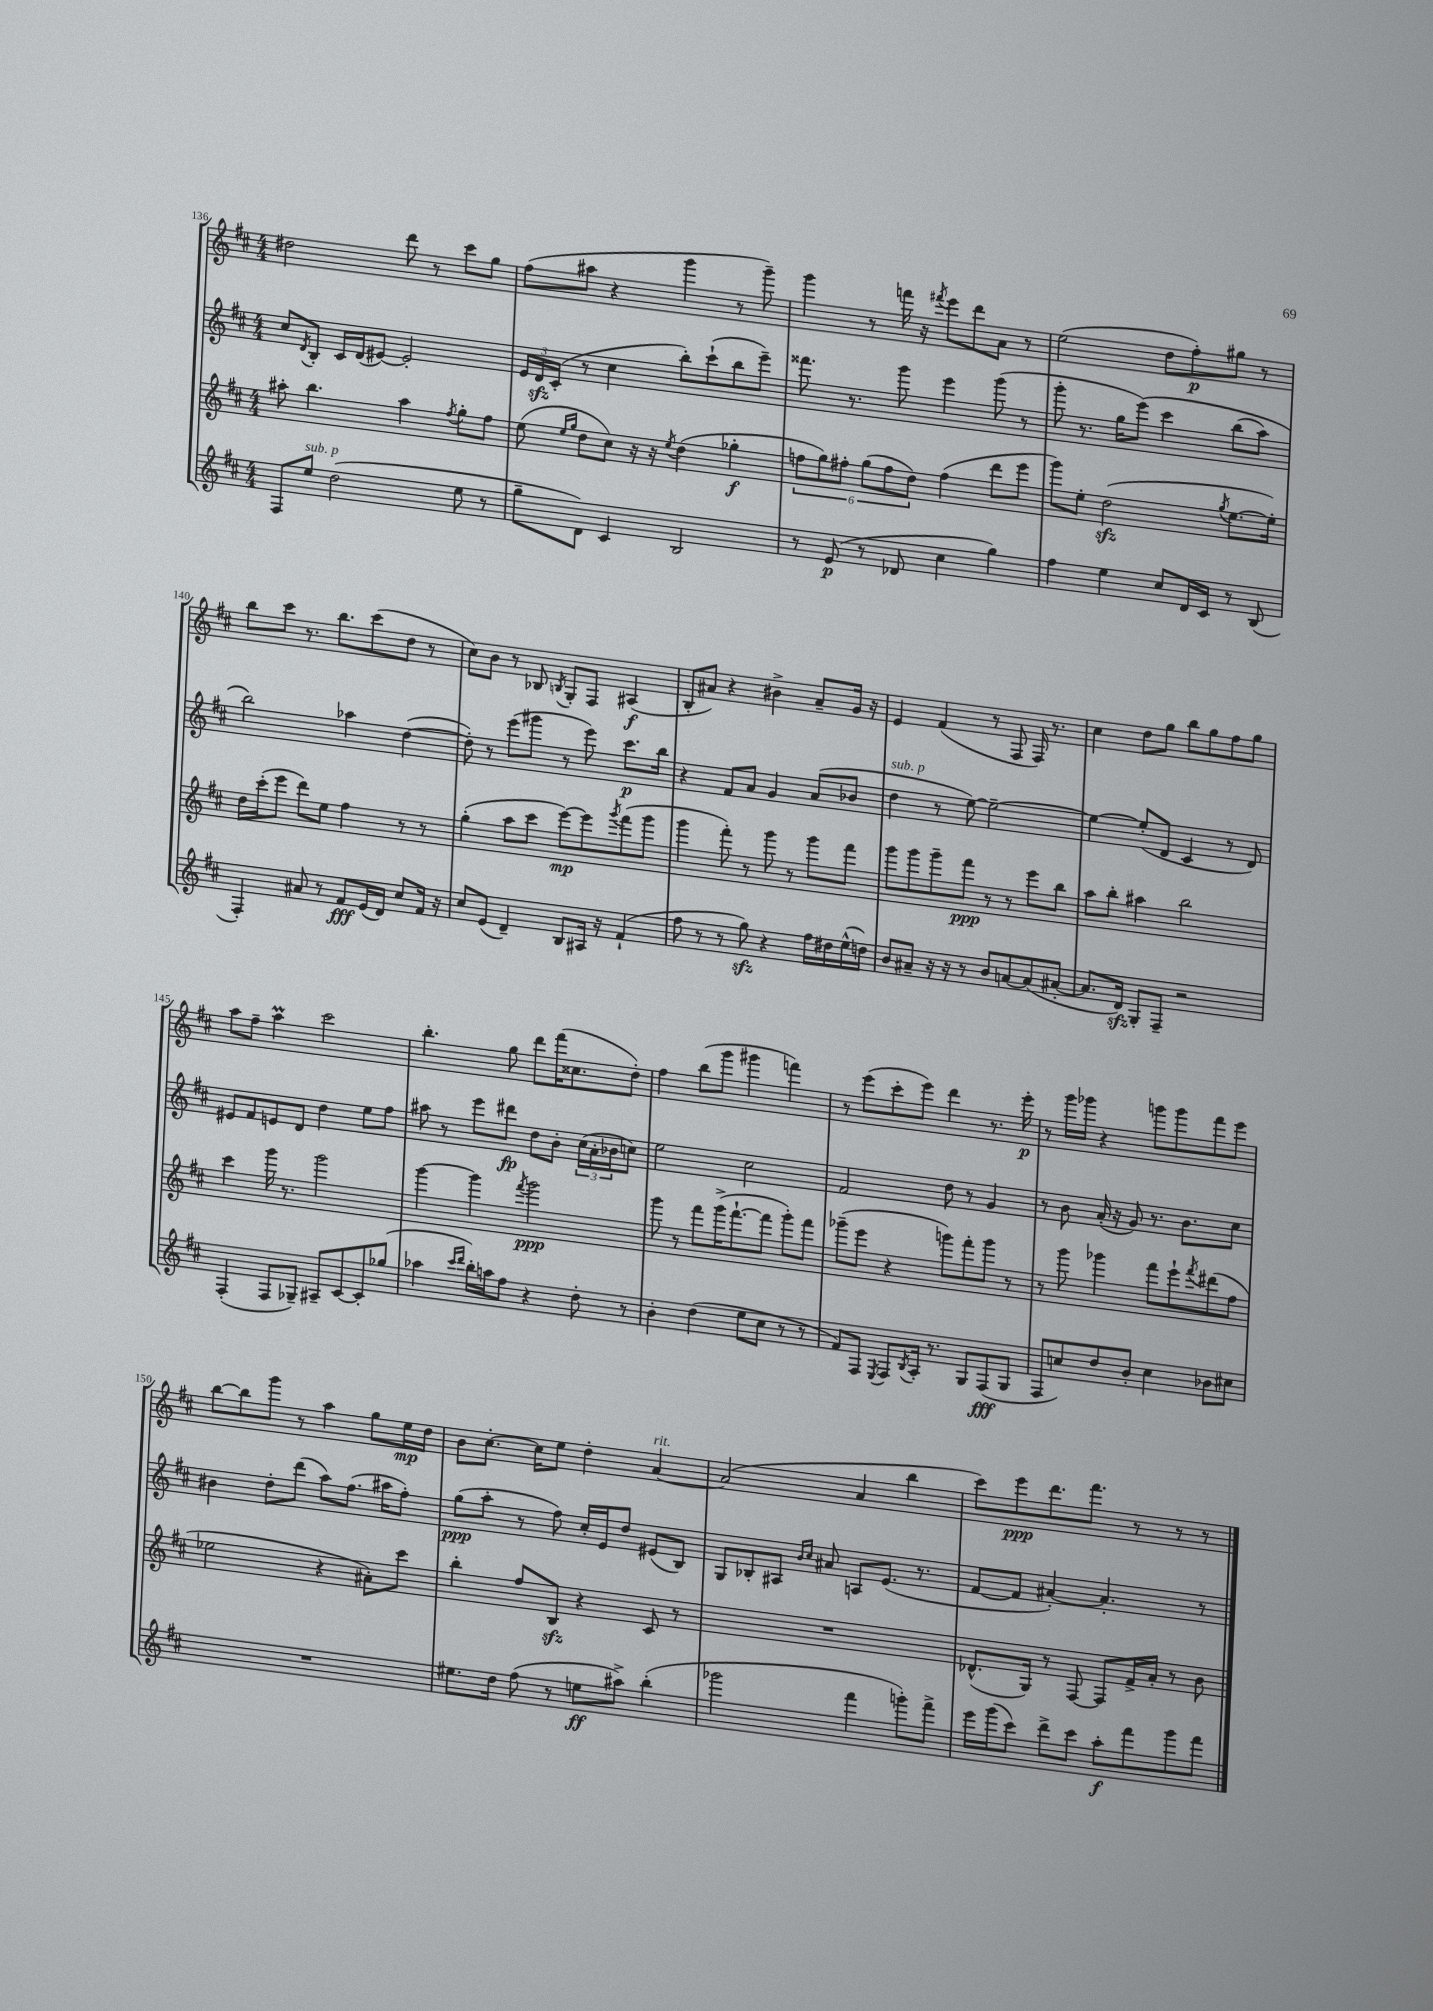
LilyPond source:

<<
\new StaffGroup <<
\new Staff = "s0" {
    \clef treble \key d \major \numericTimeSignature \time 4/4
    dis''2 d'''8 r8 cis'''8 g''8 |
    fis''8( ais''8 r4 g'''4 r8 g'''8--) |
    g'''4 r8 f'''16 r16 \acciaccatura { fis'''8 } e'''8 d'''8 a'8 r8 |
    e''2( d''8 fis''8-.\p) gis''8 r8 |
    b''8 cis'''8 r8. b''8. cis'''8( d''8 r8 |
    cis''8) b'8 r8 bes8 \acciaccatura { b8 } g8-. fis8 ais4\f( |
    b8-. ais'8) r4 bis'4-> ais'8-- g'16 r16 |
    e'4 fis'4( r8 fis8 fis16) r8. |
    cis''4 d''8 g''8 b''8 g''8 fis''8 g''8 |
    a''8 fis''8-- a''4\prall cis'''2 |
    b''4.-. g''8 d'''8 fis'''16( cisis''8. d''8-.) |
    fis''4 b''8( g'''8 gis'''4 f'''4) |
    r8 e'''8( cis'''8-. e'''8) d'''4 r8. e'''16-.\p |
    r8 g'''16 ges'''16 r4 g'''8 g'''8 fis'''8 e'''8 |
    b''8~ b''8 g'''8 r8 a''4 g''8 e''16\mp d''16 |
    b'8 cis''8.~-. cis''16 e''8 d''4-. a'4~^\markup { \italic "rit." } |
    a'2( a'4 b''4 |
    cis'''8) e'''8\ppp d'''8. fis'''8. r8 r8 r8 \bar "|." |
}
\new Staff = "s1" {
    \clef treble \key d \major \numericTimeSignature \time 4/4
    cis''8 \acciaccatura { d'8 } b8-. cis'16 d'16( eis'8~) eis'2-. |
    \tuplet 3/2 { e'16 d'16\sfz cis'16-.( } r8 cis''4 b''8-.) cis'''8-!( b''8 e'''8--) |
    fisis'''8. r8. g'''8 e'''4 g'''8( r8 |
    g'''8-. r8. g''16 e'''8)\( cis'''4 b''8( a''8) |
    b''2\) aes''4 d''4~( |
    d''8-.) r8 e'''8( gis'''8 r8 e'''8) cis'''8.\p b''16 |
    r4 fis'8 a'8 g'4 a'8( bes'8 |
    d''4^\markup { \italic "sub. p" } r8 e''8~) e''2~-- |
    e''4~ e''8-.( d'8 cis'4 r8 d'8) |
    eis'8 fis'8 e'8 d'8 d''4 e''8 fis''8 |
    ais''8 r8 e'''8 dis'''8\fp d''8 b'8-. \tuplet 3/2 { cis''16( a'16-. bes'16 } c''8) |
    e''2 cis''2 |
    fis'2 d''8 r8 g'4 |
    r8 b'8 a'16-.( r16 g'8) r8. b'8. cis''8 |
    bis'4 d''8-. d'''8( a''8) fis''8.( ais''16 fis''8-.) |
    g''8\ppp( a''8-. r8 fis''8) cis''16-. e'16 d''8 eis'8( b8) |
    g8 bes8-. ais8 \grace { b'16 cis''16 } ais'8 a8 e'8.( r8. |
    fis'8~ fis'8 ais'4~-.) ais'4.-. r8 \bar "|." |
}
\new Staff = "s2" {
    \clef treble \key d \major \numericTimeSignature \time 4/4
    ais''8-. b''4. ais''4 \acciaccatura { fis''8 } g''8-. fis''8 |
    e''8( \grace { e''16 g''16 } d''8 cis''8) r16 r16 \acciaccatura { e''8 } d''4( ges''4-.\f |
    \tuplet 6/4 { f''8 g''8) fis''8-. g''8( fis''8 d''8) } fis''4( d'''8 e'''8 |
    g'''8) e''8-. d''2\sfz( \acciaccatura { g''8 } e''8.~ e''16-.) |
    d''16 cis'''16-.( e'''8 d'''8) e''8 fis''4 r8 r8 |
    g''4-.( a''8 cis'''8 e'''8~\mp) e'''8 \acciaccatura { g'''8 } fis'''8( g'''8 |
    g'''4 fis'''8-.) r8 g'''8 r8 g'''8 fis'''8 |
    g'''8 g'''8 g'''8-- fis'''8\ppp r8 r8 e'''8 b''8 |
    a''8 b''8-. ais''4 b''2 |
    cis'''4 g'''16 r8. g'''2 |
    g'''4~ g'''4 \acciaccatura { fis'''8 } g'''2\ppp |
    g'''8 r8 fis'''8 g'''16->( fis'''8.~-! fis'''8 g'''8-.) fis'''8 |
    ges'''8--( e'''8 r4 g'''8) fis'''8-. g'''8 r8 |
    r8 g'''8 ges'''4 fis'''8 e'''8-! \acciaccatura { fis'''8 } dis'''8( fis''8 |
    ees''2 r4 ais'8-.) cis'''8 |
    b''4-. fis''8 b8\sfz r4 cis'8 r8 |
    R1 |
    des'8.-^( g16) r8 fis8~ fis8 fis'16-> a'16-. r8 b'8 \bar "|." |
}
\new Staff = "s3" {
    \clef treble \key d \major \numericTimeSignature \time 4/4
    fis8 e''8^\markup { \italic "sub. p" } d''2( e''8 r8 |
    g''8-- d'8) cis'4 b2 |
    r8 e'8\p( r8 des'8 cis''4 g''4) |
    fis''4 e''4 cis''8 d'16 cis'16 r8 b8( |
    fis4-.) ais'8 r8 fis'8\fff e'16( d'16) cis''8 fis'16 r16 |
    cis''8 e'8( d'4--) b8 ais16 r16 fis'4-!( |
    fis''8 r8 r8 g''8\sfz) r4 fis''16 dis''16 e''16-^( d''16) |
    b'8 ais'8-- r16 r16 r8 b'8 a'8~ a'8( ais'8~-. |
    ais'8. d'16\sfz) g8-. fis8-- r2 |
    fis4-.( fis8 ges8--) ais8-- cis'8~ cis'8-. ges''8( |
    aes''4 \grace { cis'''16 d'''16 } b''16-.) a''16 fis''8 r4 d''8-. r8 |
    b'4-. d''4( e''8 cis''8 r8 r8 |
    fis'8) fis8 \acciaccatura { e8 } fis8 \acciaccatura { b8 } a16-. r8. g8 fis8\fff( g8 |
    fis8 c''8) d''8 b'8-. c''4 bes'8 cis''8 |
    R1 |
    eis''8. d''16 fis''8( r8 e''8\ff ais''8->) b''4-.( |
    ges'''2 fis'''4 g'''8-.) fis'''8-> |
    e'''16 g'''16( cis'''8) d'''8-> cis'''8 a''8-.\f fis'''8 g'''8 fis'''8 \bar "|." |
}
>>
>>
\layout { \context { \Score currentBarNumber = #136 } }
